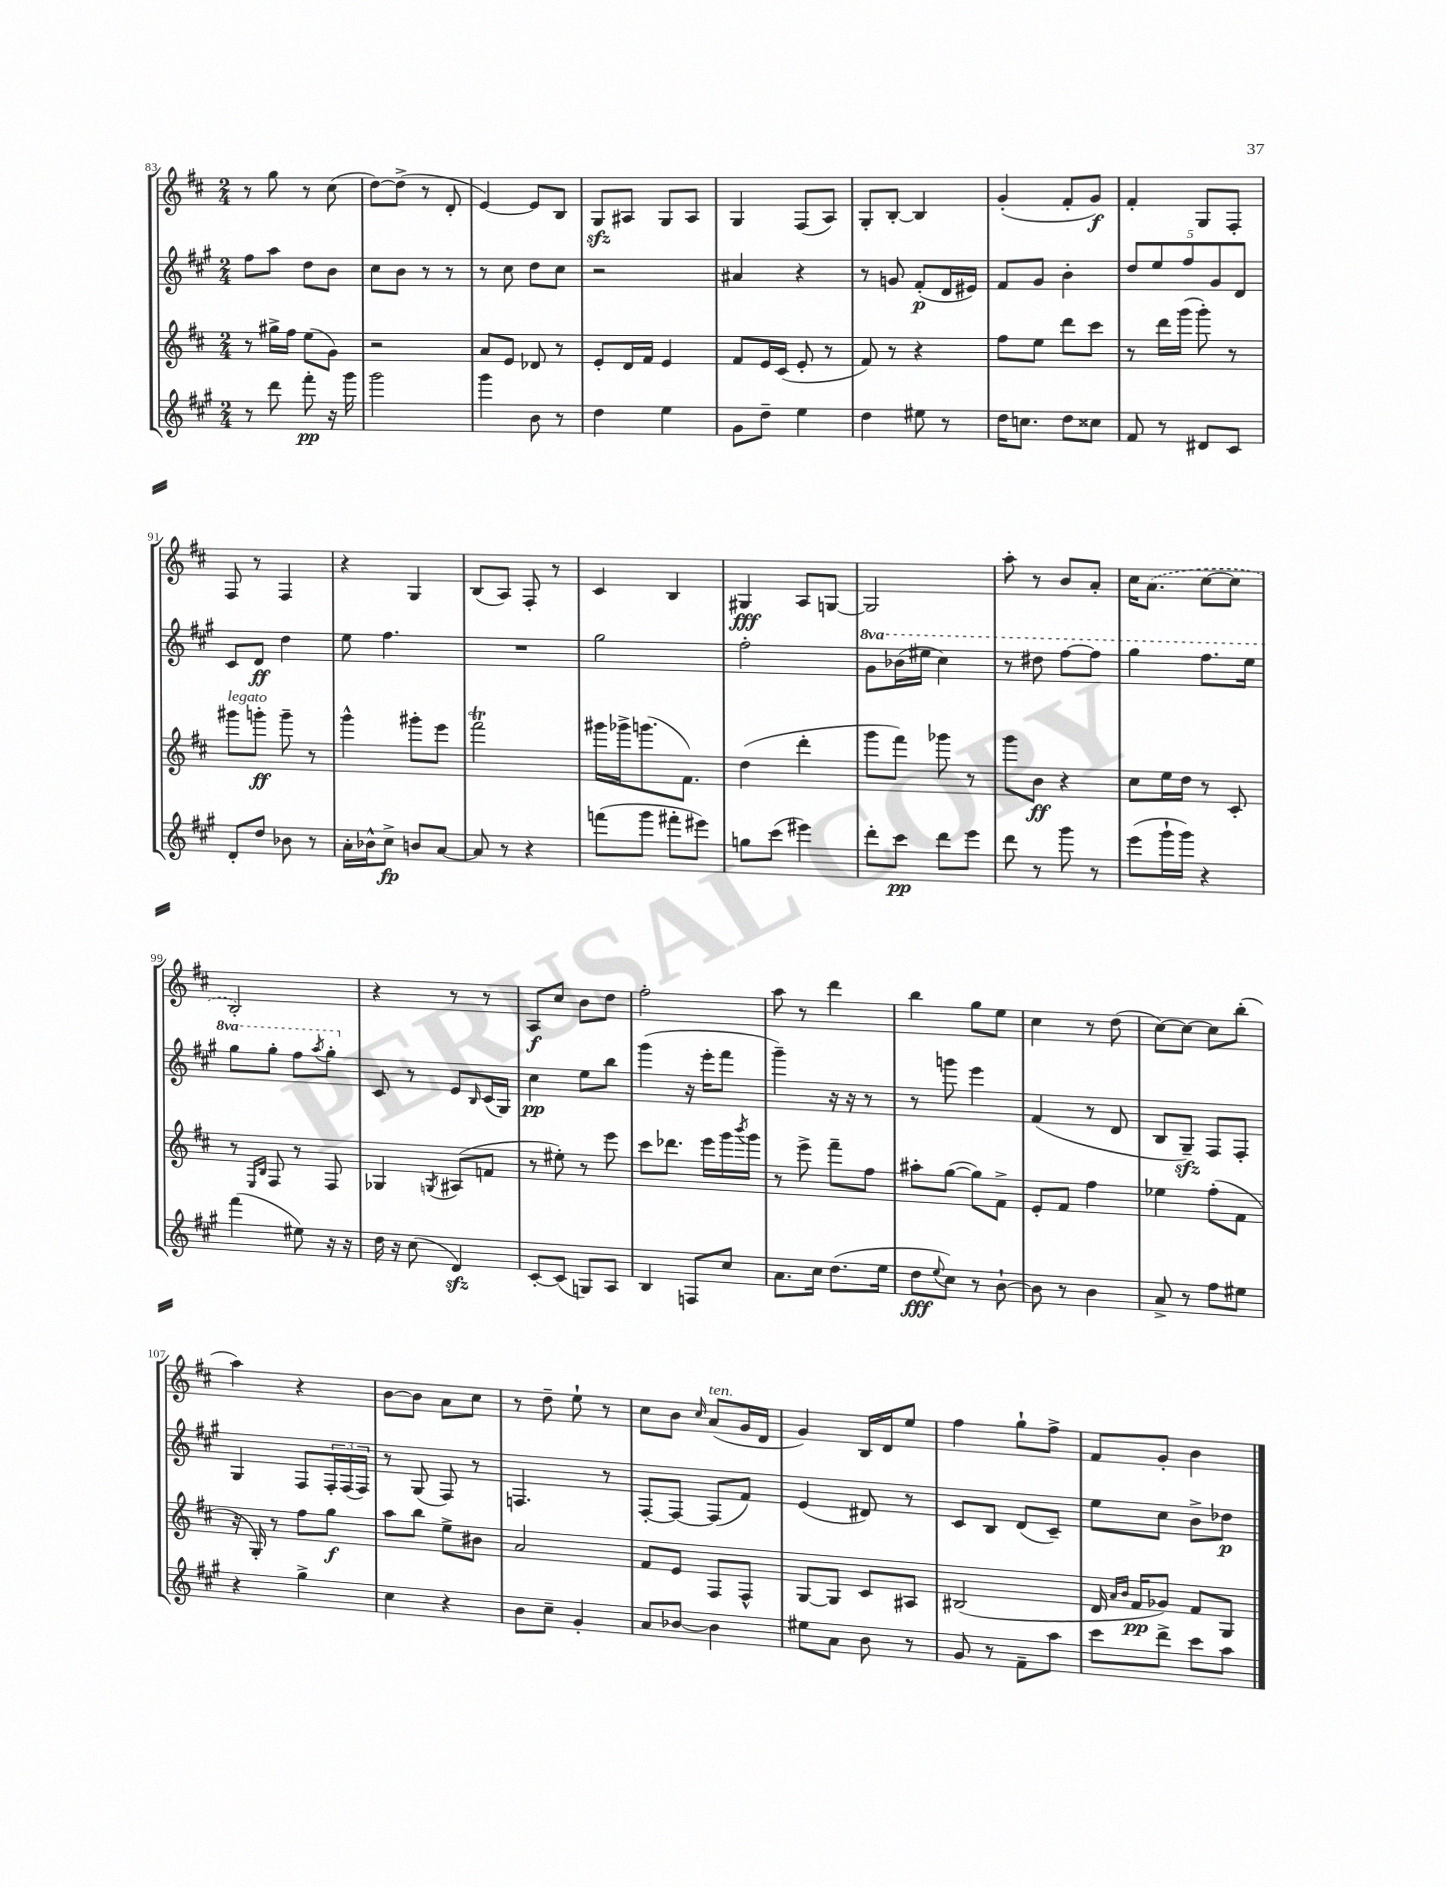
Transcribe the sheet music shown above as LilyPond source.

<<
\new StaffGroup <<
\new Staff = "s0" {
    \clef treble \key d \major \numericTimeSignature \time 2/4
    r8 g''8 r8 cis''8( |
    d''8~) d''8->( r8 d'8-. |
    e'4~) e'8 b8 |
    g8\sfz ais8 g8 ais8 |
    g4 fis8( a8) |
    g8-. b8~-. b4 |
    g'4-.( fis'8-. g'8\f) |
    fis'4-. g8 fis8-. |
    fis8 r8 fis4 |
    r4 g4 |
    b8( a8) fis8-. r8 |
    cis'4 b4 |
    gis4\fff a8 g8~ |
    g2 |
    a''8-. r8 b'8 a'8-. |
    cis''16 \once \slurDashed a'8.( cis''8~ cis''8 |
    b2-.) |
    r4 r8 r8 |
    a8\f cis''8 b'8 d''8 |
    fis''2-. |
    a''8 r8 d'''4 |
    b''4 g''8 e''8 |
    cis''4 r8 d''8( |
    cis''8~) cis''8~ cis''8 b''8-.( |
    a''4) r4 |
    b'8~ b'8 a'8 cis''8 |
    r8 d''8-- e''8-! r8 |
    cis''8 b'8 \grace { cis''16 } a'8^\markup { \italic "ten." }( g'16 d'16 |
    g'4) b16 d'16 e''8 |
    fis''4 g''8-! fis''8-> |
    fis'8 g'8-. b'4 \bar "|." |
}
\new Staff = "s1" {
    \clef treble \key a \major \numericTimeSignature \time 2/4 \set Staff.ottavationMarkups = #ottavation-simple-ordinals
    fis''8 a''8 d''8 b'8 |
    cis''8 b'8 r8 r8 |
    r8 cis''8 d''8 cis''8 |
    r2 |
    ais'4 r4 |
    r8 g'8 fis'8-.\p( d'16 eis'16) |
    fis'8 gis'8 b'4-. |
    \tuplet 5/4 { d''8 e''8 fis''8 gis'8 d'8 } |
    cis'8 d'8\ff d''4 |
    e''8 fis''4. |
    R2 |
    gis''2 |
    fis''2-. |
    \ottava #1 gis''8 bes''16( eis'''16 cis'''4) |
    r8 dis'''8 fis'''8~ fis'''8 |
    gis'''4 fis'''8. e'''16 |
    gis'''8 gis'''8-. fis'''8 \acciaccatura { a'''8 } gis'''8-. \ottava #0 |
    cis'8 r8 e'8 \grace { b16 } cis'16( gis16) |
    cis''4\pp e''8 b''8 |
    gis'''4( r16 e'''16-. fis'''8 |
    gis'''4--) r16 r16 r8 |
    r8 g'''8 e'''4 |
    fis'4( r8 d'8 |
    b8 gis8--\sfz) fis8 fis8-. |
    gis4 fis8 \tuplet 3/2 { fis16-. fis16( fis16) } |
    r8 gis8( fis8) r8 |
    f4. r8 |
    fis8~-. fis8~ fis8( fis'8) |
    e'4( dis'8) r8 |
    cis'8 b8 d'8( cis'8--) |
    e''8 cis''8 b'8-> des''8\p \bar "|." |
}
\new Staff = "s2" {
    \clef treble \key d \major \numericTimeSignature \time 2/4
    r8 gis''16-> fis''16 e''8( g'8) |
    r2 |
    a'8 e'8 des'8 r8 |
    e'8-. d'16 fis'16 e'4 |
    fis'8 e'16 cis'16( e'8-. r8 |
    fis'8) r8 r4 |
    fis''8 e''8 d'''8 cis'''8 |
    r8 d'''16 g'''16( g'''8-.) r8 |
    gis'''8^\markup { \italic "legato" } g'''8-.\ff g'''8-- r8 |
    g'''4-^ gis'''8-. e'''8 |
    fis'''2\trill |
    gis'''16 ges'''16-> g'''8.( fis'8.) |
    d''4( d'''4-. |
    g'''8 fis'''8) ges'''8 r8 |
    g'''8 b'8\ff r4 |
    cis''8 e''16 d''16 r8 cis'8-. |
    r8 \grace { e16 b16 } fis8 r8 fis8 |
    ges4 \acciaccatura { g8 } ais8( f'8 |
    r8 eis''8-.) r8 e'''8 |
    cis'''8 des'''8. e'''16 g'''16 \acciaccatura { b'''8 } g'''16 |
    r8 e'''8-> fis'''8-- fis''8 |
    ais''8-. g''8~( g''8) fis'8-> |
    e'8-. fis'8 fis''4 |
    ees''4 fis''8-.( fis'8 |
    r16 g16-.) r8 fis''8 g''8\f |
    a''8 b''8 e''8-> bis'8 |
    a'2 |
    fis'8 e'8 fis8 fis8-^ |
    g8~ g8 cis'8 ais8 |
    bis2( |
    d'16 \grace { a'16 b'16 } fis'16\pp ges'8) fis'8 g8 \bar "|." |
}
\new Staff = "s3" {
    \clef treble \key a \major \numericTimeSignature \time 2/4
    r8 d'''8 fis'''8-.\pp r16 gis'''16 |
    gis'''2 |
    gis'''4 b'8 r8 |
    d''4 e''4 |
    gis'8 d''8-- e''4 |
    d''4 eis''8 r8 |
    d''16 c''8. d''8 cisis''8 |
    fis'8 r8 dis'8 cis'8 |
    d'8-. d''8 bes'8 r8 |
    a'16-. bes'16-^ cis''8->\fp b'8 a'8~ |
    a'8 r8 r4 |
    f'''8( gis'''8 fis'''8-. eis'''8) |
    g''8 cis'''8( eis'''4) |
    d'''8-. cis'''8\pp d'''8 e'''8 |
    d'''8 r8 gis'''8 r8 |
    e'''8( gis'''16-! gis'''16) r4 |
    fis'''4( eis''8) r16 r16 |
    d''16 r16 cis''8( d'4\sfz) |
    cis'8~-. cis'8( g8) a8 |
    b4 f8 cis''8 |
    a'8. cis''16 d''8.( e''16 |
    d''8\fff \appoggiatura { e''8 } cis''8) r8 b'8~-! |
    b'8 r8 b'4 |
    a'8-> r8 fis''8 eis''8 |
    r4 gis''4-> |
    cis''4 r4 |
    b'8 cis''8-- gis'4-. |
    a'8 bes'8~ bes'4 |
    eis''8 a'8 b'8 r8 |
    gis'8 r8 fis'8-- a''8 |
    cis'''8 d'''8-> cis'''8 a''8 \bar "|." |
}
>>
>>
\layout { \context { \Score currentBarNumber = #83 } }
